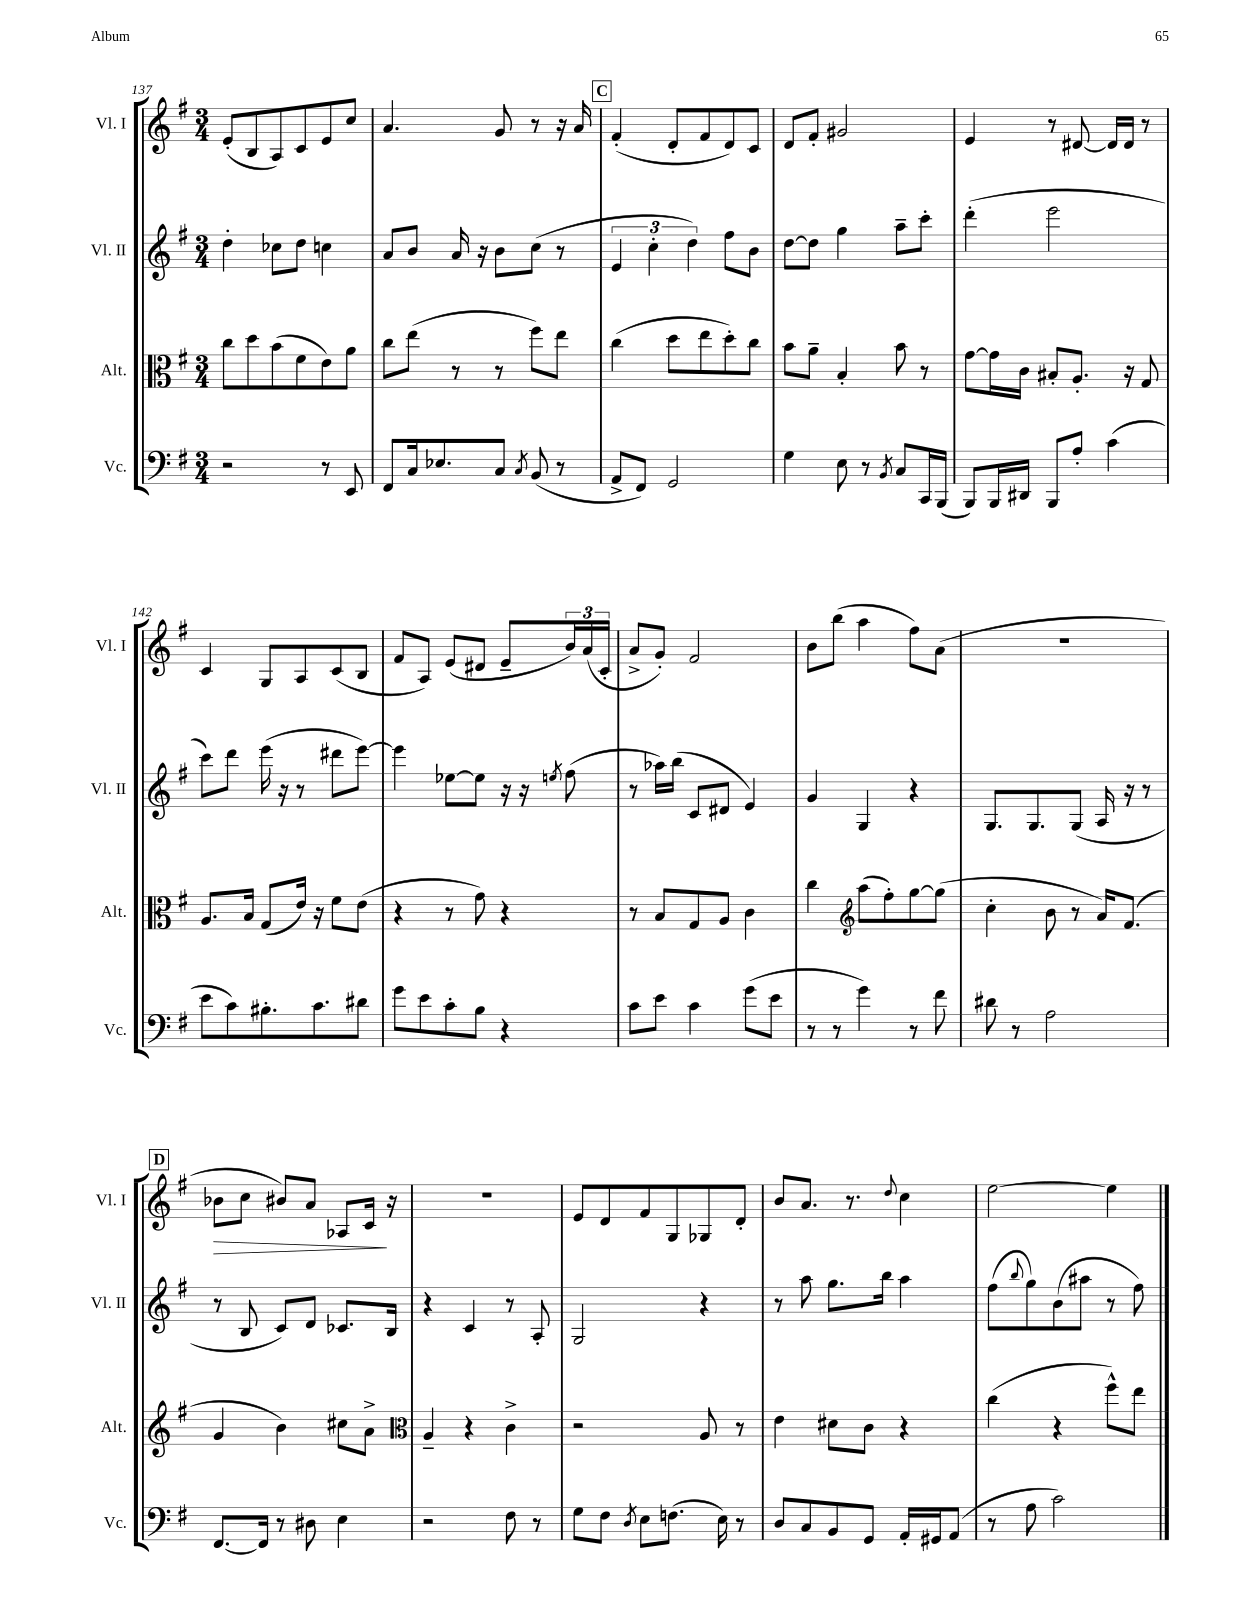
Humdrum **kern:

**kern	**kern	**kern	**kern
*staff4	*staff3	*staff2	*staff1
*clefF4	*clefC3	*clefG2	*clefG2
*k[f#]	*k[f#]	*k[f#]	*k[f#]
*M3/4	*M3/4	*M3/4	*M3/4
2r	8cc	4dd'	(8e'
.	8dd	.	8B
.	(8b	8cc-	8A)
.	8f#	8dd	8c
8r	8e)	4cc	8e
8EE	8a	.	8cc
=	=	=	=
8FF#	8cc	8a	4.a
16C	(8ee	8b	.
8.E-	.	.	.
.	8r	16a	.
.	.	16r	.
8C	8r	8b	8g
8qC	.	.	.
(8BB	8ff#)	(8cc	8r
8r	8ee	8r	16r
.	.	.	16a
=	=	=	=
8AA^	(4cc	6e	(4f#'
8FF#)	.	.	.
.	.	6cc'	.
2GG	8dd	.	8d'
.	.	6dd)	.
.	8ee	.	8f#
.	8dd')	8ff#	8d)
.	8cc	8b	8c
=	=	=	=
4G	8b	[8dd	8d
.	8a~	8dd]	8f#'
8E	4B'	4gg	2g#
8r	.	.	.
8qBB	.	.	.
8C	8b	8aa~	.
16CC	8r	8ccc'	.
(16BBB	.	.	.
=	=	=	=
8BBB)	[8g	(4ddd'	4e
16BBB	16g]	.	.
16DD#	16c	.	.
8BBB	8B#'	2eee	8r
8A'	8.A'	.	[8d#
(4c	.	.	16d#]
.	16r	.	16d#
.	8G	.	8r
=	=	=	=
8e	8.A	8ccc)	4c
8c)	.	8ddd	.
.	16B	.	.
8.B#'	(8G	(16eee	8G
.	.	16r	.
.	16e)	8r	8A
8.c	16r	.	.
.	8f#	8ddd#	(8c
8d#	(8e	[8eee)	8B
=	=	=	=
8g	4r	4eee]	8f#
8e	.	.	8A)
8c'	8r	[8ee-	(8e
8B	8g)	8ee-]	8d#
4r	4r	16r	8e~
.	.	16r	.
.	.	8qee	.
.	.	(8ff#	24b)
.	.	.	(24a
.	.	.	24c'
=	=	=	=
8c	8r	8r	8a^
8e	8B	16aa-)	8g')
.	.	(16bb	.
4c	8G	8c	2f#
.	8A	8d#	.
(8g	4c	4e)	.
8e	.	.	.
=	=	=	=
8r	4cc	4g	8b
8r	.	.	(8bb
*	*clefG2	*	*
4g)	(8aa	4G	4aa
.	8ff#')	.	.
8r	[8gg	4r	8ff#)
8f#	(8gg]	.	(8a
=	=	=	=
8d#	4cc'	8.G	2.r
8r	.	.	.
.	.	8.G	.
2A	8b	.	.
.	8r	(8G	.
.	16a)	16A	.
.	(8.f#	16r	.
.	.	8r	.
=	=	=	=
[8.FF#	4g	8r	8b-
.	.	8B	8cc
16FF#]	.	.	.
8r	4b)	8c)	8b#)
8D#	.	8d	8a
4E	8cc#	8.c-	8A-
.	8a^	.	16c
.	.	16B	16r
=	=	=	=
*	*clefC3	*	*
2r	4A~	4r	2.r
.	4r	4c	.
8F#	4c^	8r	.
8r	.	8A'	.
=	=	=	=
8G	2r	2G	8e
8F#	.	.	8d
8qD	.	.	.
8E	.	.	8f#
(8.F	.	.	8G
.	8A	4r	8G-
16E)	.	.	.
8r	8r	.	8d'
=	=	=	=
8D	4e	8r	8b
8C	.	8aa	8.a
8BB	8d#	8.gg	.
.	.	.	8.r
8GG	8c	.	.
.	.	16bb	.
.	.	.	8qqdd
16AA'	4r	4aa	4cc
16GG#	.	.	.
(8AA	.	.	.
=	=	=	=
8r	(4cc	(8ff#	[2ee
.	.	8qqbb	.
8A	.	8gg)	.
2c)	4r	(8b	.
.	.	8aa#	.
.	8ff#^^)	8r	4ee]
.	8ee	8ff#)	.
==	==	==	==
*-	*-	*-	*-
